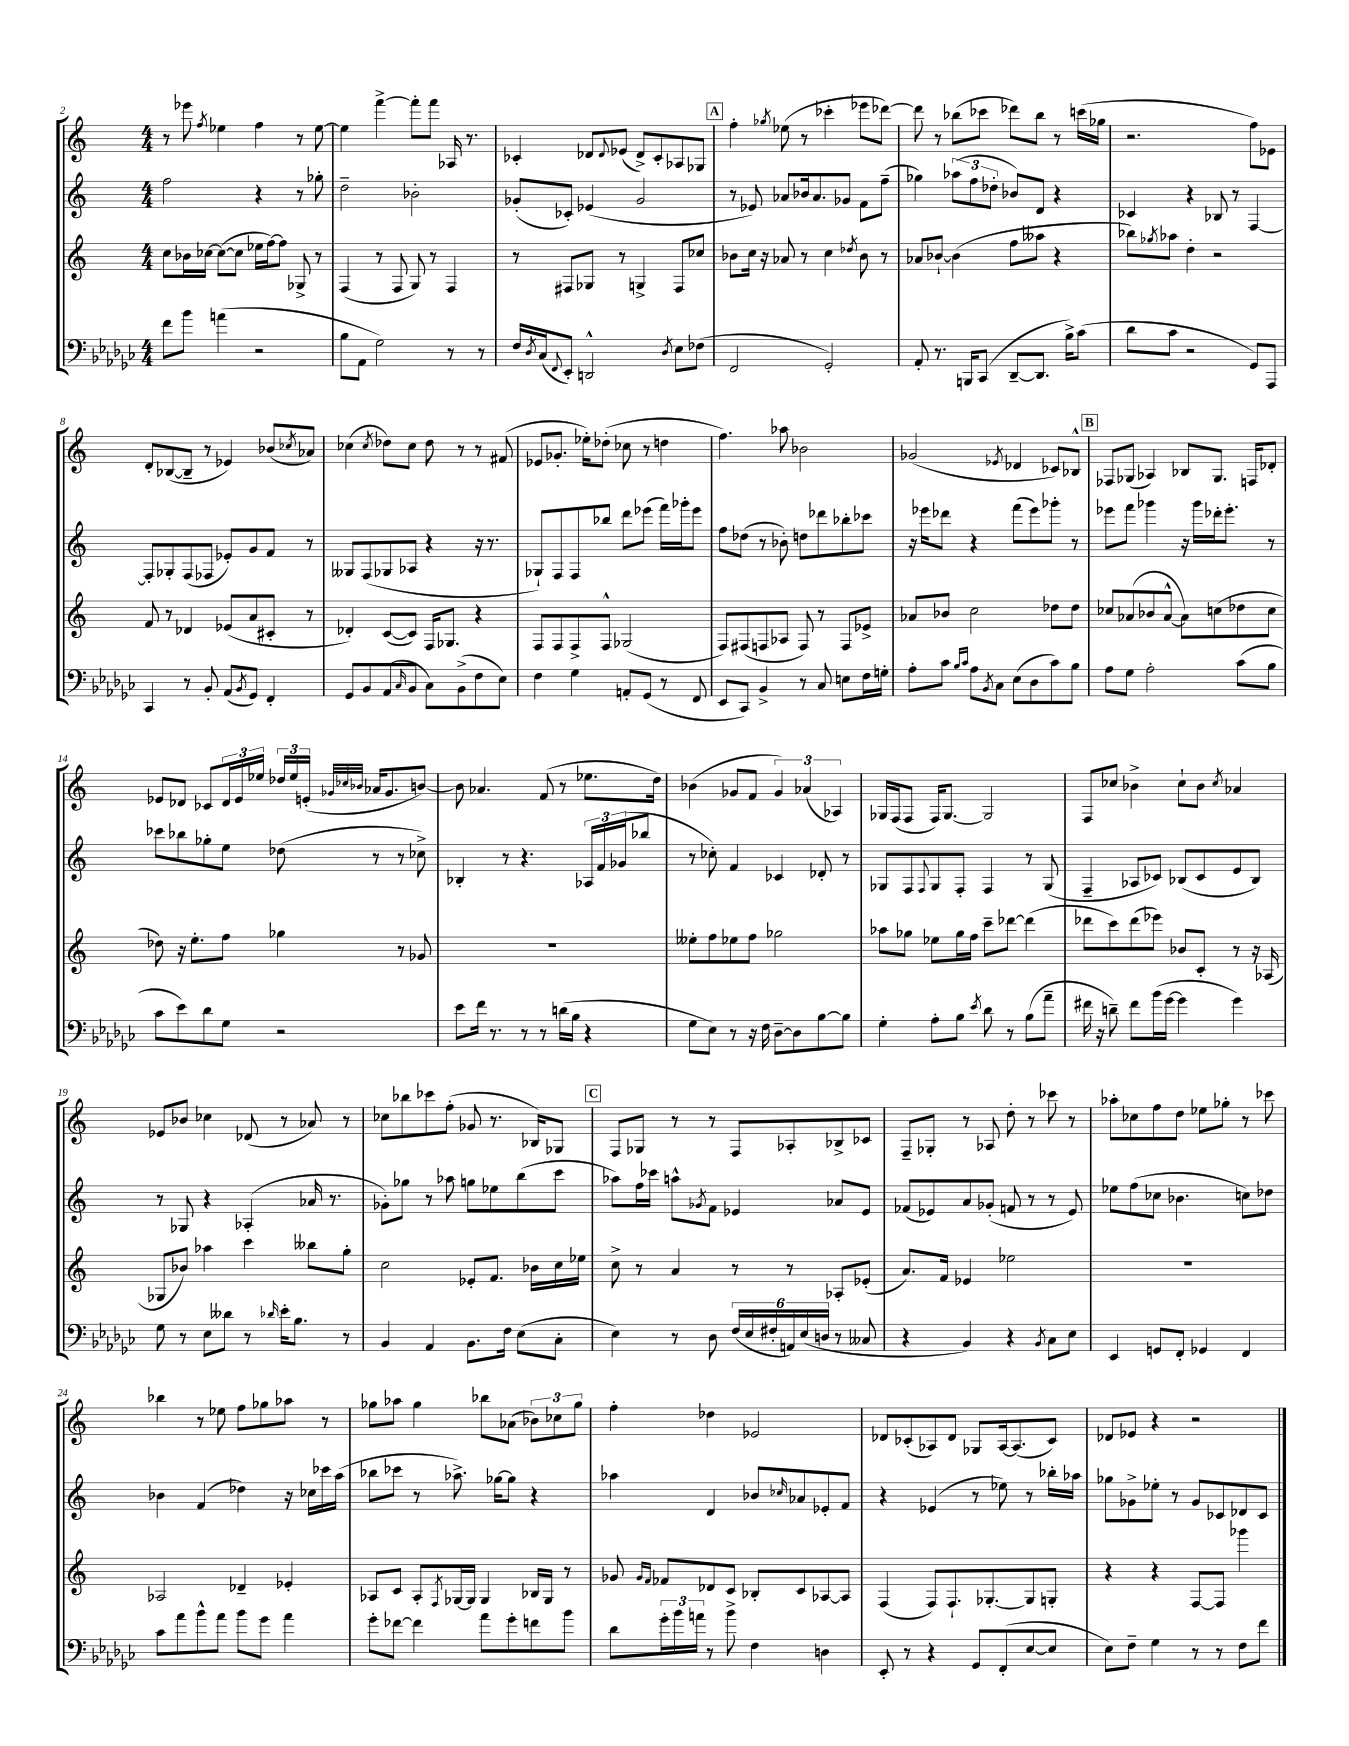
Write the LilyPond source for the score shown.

<<
\new StaffGroup <<
\new Staff = "s0" {
    \clef treble \key c \major \numericTimeSignature \time 4/4
    r8 ees'''8 \acciaccatura { f''8 } ees''4 f''4 r8 ees''8~ |
    ees''4 f'''4~-> f'''8-. f'''8 aes16 r8. |
    ces'4-. des'8 \appoggiatura { des'8 } ees'8( des'8->) ces'8-. aes8 ges8 |
    \mark \markup { \box "A" } f''4-. \acciaccatura { ges''8 } ees''8( r8 ces'''4-. ees'''8 des'''8~) |
    des'''8 r8 bes''8( ces'''8 des'''8) bes''8 r8 c'''16( ges''16 |
    r2. f''8) ees'8 |
    d'8-. bes8~( bes8-- r8 ees'4) bes'8( \acciaccatura { ces''8 } aes'8) |
    ces''4( \acciaccatura { ces''8 } des''8) ces''8 des''8 r8 r8 fis'8( |
    ees'8 ges'8.-. ees''16-.) des''8-.( ces''8 r8 d''4 |
    f''4.) aes''8 bes'2 |
    ges'2( \acciaccatura { ees'8 } des'4 ces'8) bes8-^ |
    \mark \markup { \box "B" } fes8 ges8( aes4) bes8 ges8. f16 des'8-. |
    ees'8 des'8 ces'8 \tuplet 3/2 { des'16 ees'16 ees''16 } \tuplet 3/2 { des''16 ees''16 e'16-.( } \grace { ges'32 ces''32 bes'32 } aes'16 ges'8. b'8~) |
    b'8 aes'4. f'8( r8 ees''8. d''16) |
    bes'4( ges'8 f'8 \tuplet 3/2 { ges'4) aes'4( aes4) } |
    ges16 f16( f8 f16) ges8.~ ges2 |
    f8 ces''8 bes'4-> ces''8-! bes'8 \acciaccatura { ces''8 } aes'4 |
    ees'8 bes'8 ces''4 des'8( r8 aes'8) r8 |
    ces''8 bes''8 ces'''8 f''8-.( ges'8 r8. bes16) ges8 |
    \mark \markup { \box "C" } f8 ges8 r8 r8 f8 aes8-. bes8-> ces'8 |
    f8-- ges8-. r8 aes8 d''8-. r8 ces'''8 r8 |
    aes''8-. ces''8 f''8 d''8 ees''8 ges''8-. r8 ces'''8 |
    bes''4 r8 ees''8 f''8 ges''8 aes''8 r8 |
    ges''8 aes''8 ges''4 bes''8 aes'8( \tuplet 3/2 { bes'8) ces''8 ges''8 } |
    f''4-. des''4 ees'2 |
    des'8 ces'8-.( aes8) des'8 ges8 aes16~ aes8.( ces'8) |
    des'8 ees'8 r4 r2 \bar "|." |
}
\new Staff = "s1" {
    \clef treble \key c \major \numericTimeSignature \time 4/4
    f''2 r4 r8 ges''8-. |
    d''2-- bes'2-. |
    ges'8-.( ces'8-.) ees'4( ges'2 |
    \mark \markup { \box "A" } r8 ees'8) aes'8 bes'16 aes'8. ges'8 f'8 f''8--( |
    ges''4) \tuplet 3/2 { aes''8( f''8 des''8-. } bes'8) d'8 r4 |
    ces'4 r4 bes8 r8 f4~ |
    f8-. ges8-. f8( fes8 ees'8-.) g'8 f'8 r8 |
    geses8 f8( ges8 aes8 r4 r16 r8. |
    ges8-!) f8 f8 bes''8 d'''8 ees'''8( f'''16) ges'''16-. ees'''8 |
    f''8 des''8( r8 bes'8-.) d''8 des'''8 bes''8-. ces'''8 |
    r16 ees'''16 des'''8 r4 f'''8( ees'''8) ges'''8-. r8 |
    \mark \markup { \box "B" } ees'''8 f'''8 ges'''4 r16 ges'''16 des'''16-. ees'''8.-. r8 |
    ces'''8 bes''8 ges''8-. e''8 des''8( r8 r8 ces''8->) |
    bes4-. r8 r4. \tuplet 3/2 { aes16 f'16 ges'16( } bes''8 |
    r8 ces''8-.) f'4 ces'4 des'8-. r8 |
    ges8 f8 \appoggiatura { f8 } ges8 f8-. f4 r8 ges8( |
    f4-- aes8 ces'8) bes8( ces'8 e'8 bes8) |
    r8 ges8 r4 aes4-.( aes'16 r8. |
    ges'8-.) ges''8 r8 aes''8 g''8 ees''8 b''8( c'''8 |
    \mark \markup { \box "C" } aes''8) f''16 ces'''16 a''8-^ \acciaccatura { ges'8 } f'8 ees'4 aes'8 ees'8 |
    fes'8( ees'8) a'8 ges'8-.( f'8 r8 r8 ees'8) |
    ees''8 f''8( ces''8 bes'4. c''8) des''8 |
    bes'4 f'4( des''4) r16 ces''16 ces'''16 a''16( |
    bes''8 ces'''8 r8 aes''8.->) ges''16~ ges''8 r4 |
    aes''4 d'4 bes'8 \grace { ces''16 } aes'8 ees'8-. f'8 |
    r4 ees'4( r8 ees''8) r8 bes''16-. aes''16 |
    ges''8 ges'8-> ees''8-. r8 ges'8 ces'8 des'8 ces'8 \bar "|." |
}
\new Staff = "s2" {
    \clef treble \key c \major \numericTimeSignature \time 4/4
    c''8 bes'16 ces''16~ ces''8~( ces''8 ees''16 f''16~) f''8 ges8-> r8 |
    f4( r8 f8 g8) r8 f4 |
    r8 fis8 ges8 r8 g4-> fis8 ces''8 |
    \mark \markup { \box "A" } bes'8 c''16 r16 aes'8 r8 c''4 \acciaccatura { des''8 } bes'8 r8 |
    aes'8 bes'8~-! bes'4( f''8 aeses''8 r4 |
    bes''8) \acciaccatura { ges''8 } aes''8 d''4-. r2 |
    f'8 r8 des'4 ees'8( a'8 cis'8-. r8 |
    des'4-.) c'8~( c'8) f16 ges8. r4 |
    f8 f8 f8-> f8-^ ges2( |
    f8) fis8( f8 aes8 f8) r8 f8 ees'8-> |
    aes'8 bes'8 c''2 des''8 des''8 |
    \mark \markup { \box "B" } ces''8 aes'8( bes'8 aes'8~-^ aes'8) c''8( des''8 c''8 |
    des''8) r16 e''8.-. f''8 ges''4 r8 ges'8 |
    R1 |
    eeses''8-. f''8 ees''8 f''8 ges''2 |
    aes''8 ges''8 ees''8 ges''16 f''16 c'''8-- des'''8~ des'''4( |
    des'''8 c'''8) des'''8( ees'''8) bes'8 c'8-. r8 r16 aes16( |
    ges8 bes'8) aes''4 c'''4 beses''8 g''8-. |
    c''2 ees'8-. f'8. bes'16 c''16 ees''16 |
    \mark \markup { \box "C" } c''8-> r8 a'4 r8 r8 aes8-. ees'8-.( |
    a'8.) f'16 ees'4 ees''2 |
    R1 |
    aes2 des'4-- ees'4-. |
    aes8 c'8 aes8-. \acciaccatura { f8 } ges16~ ges16 ges4 bes16 ges16 r8 |
    ges'8 \grace { ges'16 f'16 } fes'8 des'8 c'8 bes8-. c'8 aes8~ aes8 |
    f4( f8) f8.-! ges8.~-. ges8 g8-. |
    r4 r4 f8~ f8 ges'''4 \bar "|." |
}
\new Staff = "s3" {
    \clef bass \key ges \major \numericTimeSignature \time 4/4
    f'8 bes'8 a'4( r2 |
    bes8 aes,8 ges2) r8 r8 |
    f16 \acciaccatura { des8 } ces16( \appoggiatura { f,8 } ees,8-.) d,2-^ \acciaccatura { des8 } ees8 fes8( |
    \mark \markup { \box "A" } f,2 ges,2-.) |
    aes,8-. r8. b,,16 ces,8( des,8~-- des,8. bes16->) ces'8( |
    des'8 ces'8 r2 ges,8) aes,,8 |
    ces,4 r8 bes,8-. aes,8( \acciaccatura { bes,8 } ges,8) f,4-. |
    ges,8 bes,8 aes,8( \grace { ces16 } bes,8 ces8) bes,8->( f8 ees8) |
    f4 ges4 a,8-. ges,8( r8 f,8 |
    ees,8 ces,8) bes,4-> r8 ces8 e8 f16 g16-. |
    aes8-. ces'8 \grace { bes16 ces'16 } aes8 \acciaccatura { bes,8 } ces8 ees8( des8 ces'8) bes8 |
    \mark \markup { \box "B" } aes8 ges8 aes2-. ces'8( bes8 |
    ces'8 ees'8) des'8 ges8 r2 |
    ees'8 f'16 r8. r8 r8 d'16( bes16 r4 |
    ges8 ees8) r8 r16 f16 des8~-- des8 bes8~ bes8 |
    ges4-. aes8-. bes8 \acciaccatura { ees'8 } des'8 r8 bes8( aes'8-- |
    fis'16 r16 d'8--) fis'8 bes'16( ges'16~ ges'4 ges'4) |
    ges8 r8 ees8 deses'8 r8 \grace { des'16 } ees'16-. bes8. r8 |
    bes,4 aes,4 bes,8. f16 ees8( ces8-. |
    \mark \markup { \box "C" } ees4) r8 des8 \tuplet 6/4 { f16( ees16 fis16-. a,16) ees16( d16 } r8 ceses8 |
    r4 bes,4) r4 \acciaccatura { bes,8 } ces8 ees8 |
    ees,4 g,8 f,8-. ges,4 f,4 |
    ces'8 aes'8 bes'8-^ aes'8 bes'8 ges'8 aes'4 |
    ges'8-. fes'8~ fes'4 aes'8 ges'8-. f'8 bes'8 |
    des'8 \tuplet 3/2 { ges'16-. bes'16 a'16 } r8 bes'8-> f4 d4 |
    ees,8-. r8 r4 ges,8 f,8-.( ees8~ ees8 |
    ees8) f8-- ges4 r8 r8 f8 f'8 \bar "|." |
}
>>
>>
\layout { \context { \Score currentBarNumber = #2 } }
